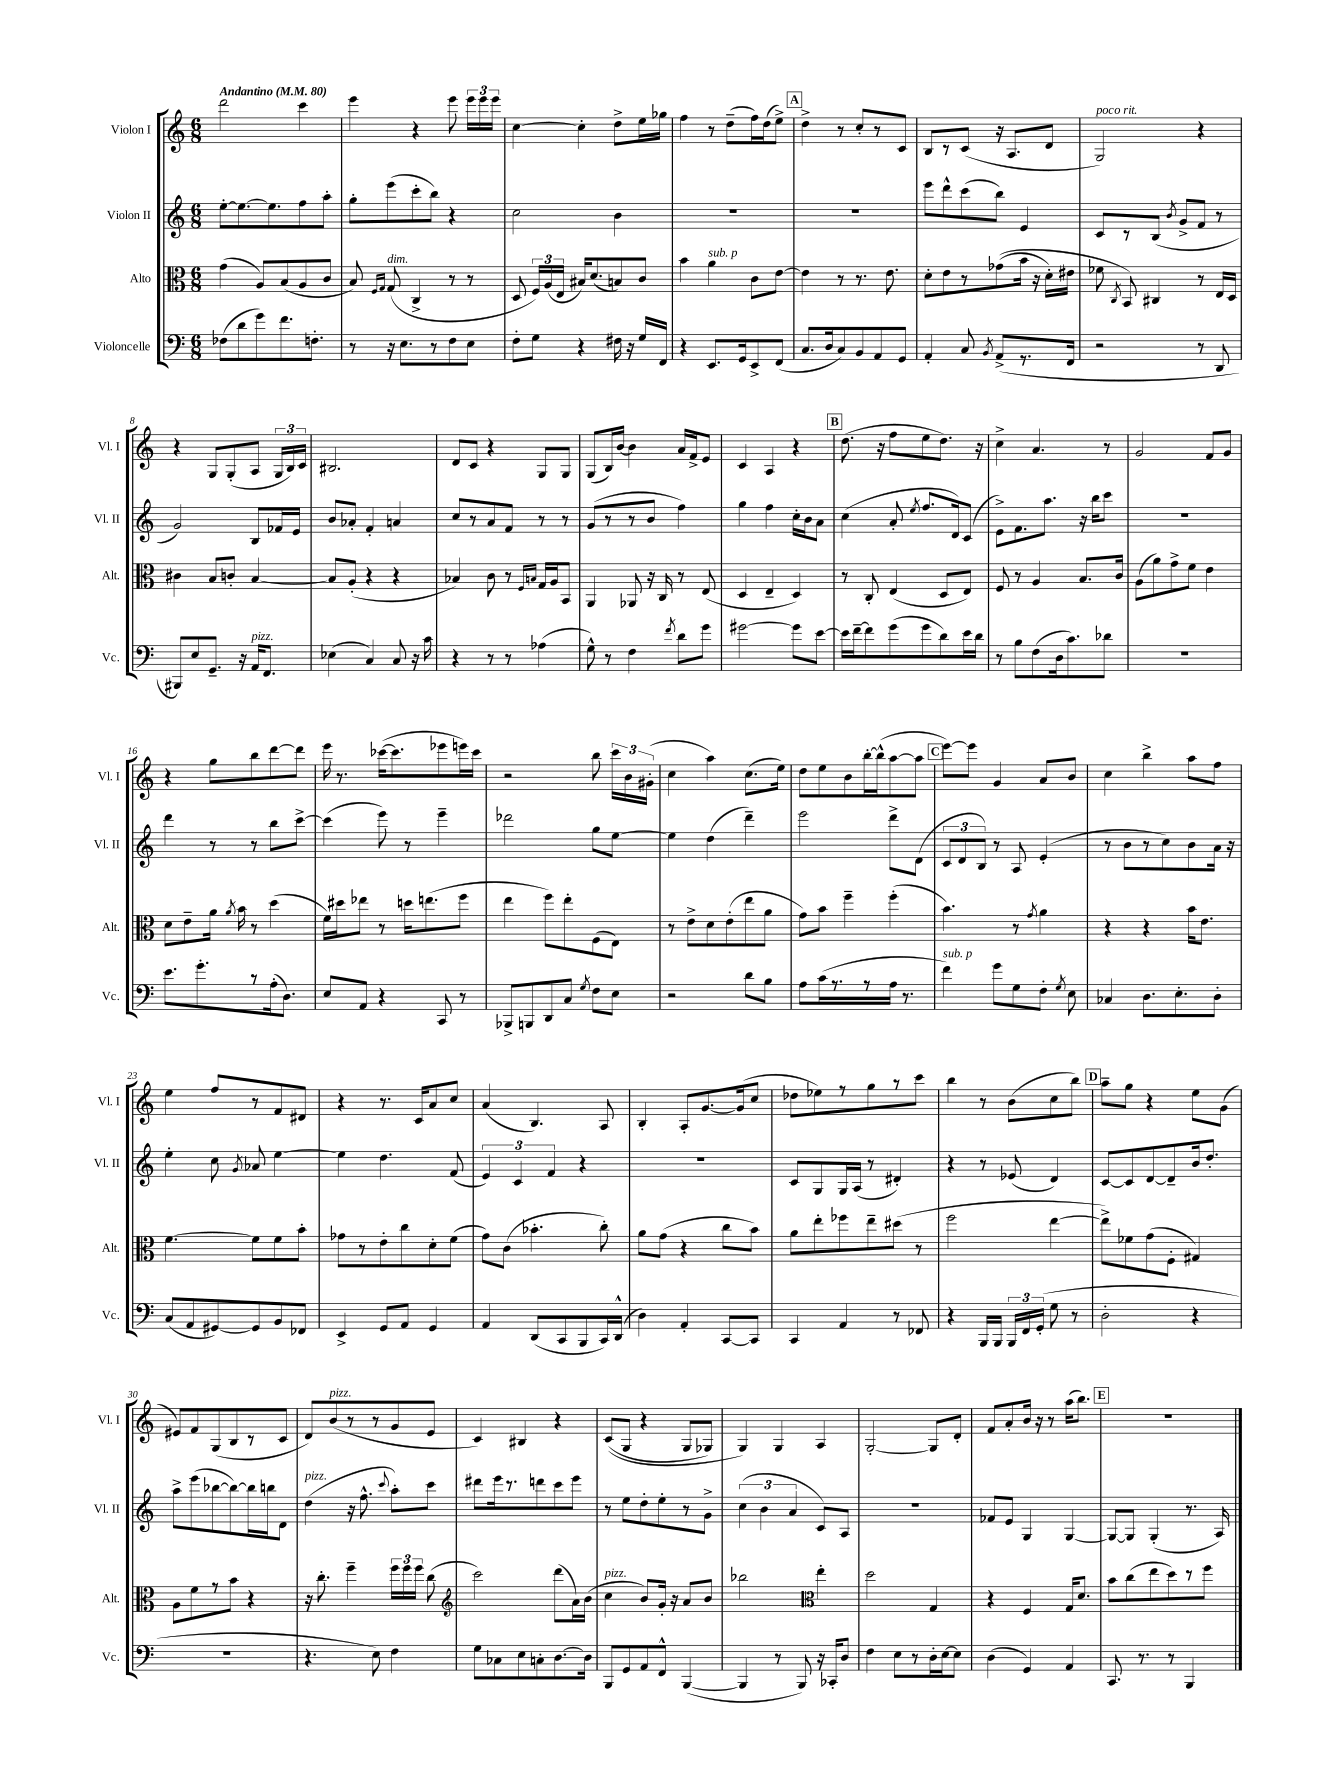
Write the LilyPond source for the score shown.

<<
\new StaffGroup <<
\new Staff = "s0" \with { instrumentName = "Violon I" shortInstrumentName = "Vl. I" } {
    \clef treble \key c \major \numericTimeSignature \time 6/8 \tempo "Andantino" 4 = 80
    \autoBeamOff d'''2 c'''4 |
    e'''4 r4 e'''8 \tuplet 3/2 { e'''16[ e'''16 e'''16] } |
    c''4~ c''4-. d''8[-> e''16 ges''16] |
    f''4 r8 d''8[--( f''16) d''16( e''8]->) |
    \mark \markup { \box "A" } d''4-> r8 c''8[-. r8 c'8] |
    b8[ r8 c'8]( r16 a8.[ d'8] |
    g2^\markup { \italic "poco rit." }) r4 |
    r4 g8[ g8-.( a8] \tuplet 3/2 { g16[ b16) c'16] } |
    bis2. |
    d'8[ c'8] r4 g8[ g8] |
    g8[( b16) b'16]~ b'4 a'16[ f'16-> e'8] |
    c'4 a4 r4 |
    \mark \markup { \box "B" } d''8.( r16 f''8[ e''8 d''8.]) r16 |
    c''4-> a'4. r8 |
    g'2 f'8[ g'8] |
    r4 g''8[ b''8 d'''8~ d'''8] |
    e'''16 r8. ces'''16[~( ces'''8. ees'''8 e'''16) ces'''16] |
    r2 b''8 \tuplet 3/2 { c'''16[ b'16 gis'16]-.( } |
    c''4 a''4) c''8.[( e''16]) |
    d''8[ e''8 b'8 b''16~-. b''16-^( a''8~ a''8] |
    \mark \markup { \box "C" } e'''8[~) e'''8] g'4 a'8[ b'8] |
    c''4 b''4-> a''8[ f''8] |
    e''4 f''8[ r8 f'8 dis'8] |
    r4 r8. c'16[ a'8 c''8] |
    a'4( b4.) a8 |
    b4-. a8[-. g'8.~ g'16( c''8] |
    des''8[ ees''8) r8 g''8 r8 c'''8] |
    b''4 r8 b'8[( c''8 b''8]) |
    \mark \markup { \box "D" } a''8[-- g''8] r4 e''8[ g'8]( |
    eis'8[) f'8 g8( b8 r8 c'8] |
    d'8[) b'8^\markup { \italic "pizz." }( r8 r8 g'8 e'8] |
    c'4) bis4 r4 |
    c'8[(\( g8] r4 g8[ ges8]) |
    g4\) g4 a4 |
    g2~-. g8[ d'8]-. |
    f'8[ a'8-. b'16] r16 r8 a''16[( b''8.]) |
    \mark \markup { \box "E" } R2. \bar "|." |
}
\new Staff = "s1" \with { instrumentName = "Violon II" shortInstrumentName = "Vl. II" } {
    \clef treble \key c \major \numericTimeSignature \time 6/8
    \autoBeamOff e''8[~-. e''8.~ e''8. f''8 a''8]-. |
    g''8[-. e'''8( c'''8-. b''8]) r4 |
    c''2 b'4 |
    R2. |
    \mark \markup { \box "A" } R2. |
    e'''8[ d'''8-^ c'''8( b''8]) e'4 |
    c'8[ r8 b8]( \acciaccatura { b'8 } g'8[-> f'8] r8 |
    g'2) b8[ fes'16 e'16] |
    b'8[ aes'8]-. f'4-. a'4 |
    c''8[ r8 a'8 f'8] r8 r8 |
    g'8[( r8 r8 b'8] f''4) |
    g''4 f''4 c''16[-. b'16 a'8] |
    \mark \markup { \box "B" } c''4( a'8-. \acciaccatura { e''8 } f''8.[ d'16) c'8]( |
    e'8[->) f'8. a''8.] r16 b''16[ c'''8] |
    R2. |
    d'''4 r8 r8 b''8[ c'''8]~-> |
    c'''4( e'''8) r8 e'''4-- |
    des'''2 g''8[ e''8]~ |
    e''4 d''4( d'''4--) |
    e'''2 d'''8[-> d'8]( |
    \mark \markup { \box "C" } \tuplet 3/2 { c'8[ d'8 b8]) } r8 a8 e'4-.( |
    r8 b'8[ r8 c''8) b'8 a'16] r16 |
    e''4-. c''8 \acciaccatura { g'8 } aes'8 e''4~ |
    e''4 d''4. f'8( |
    \tuplet 3/2 { e'4) c'4 f'4 } r4 |
    R2. |
    c'8[ g8 g16 a16]( r8 dis'4-.) |
    r4 r8 ees'8( d'4) |
    \mark \markup { \box "D" } c'8[~ c'8 d'8~ d'8-- b'16 d''8.]-. |
    a''8[-> e'''8( bes''8~ bes''8~) bes''16 b''16 d'8] |
    d''4^\markup { \italic "pizz." }( r16 f''8.-^ \appoggiatura { c'''8 } a''8[-.) c'''8] |
    dis'''8[ e'''16 r8. d'''8 c'''8 e'''8] |
    r8 e''8[ d''8-. e''8-. r8 g'8]-> |
    \tuplet 3/2 { c''4( b'4 a'4 } c'8[) a8] |
    R2. |
    fes'8[ e'8] g4 g4~ |
    \mark \markup { \box "E" } g8[~ g8] g4-.( r8. a16) \bar "|." |
}
\new Staff = "s2" \with { instrumentName = "Alto" shortInstrumentName = "Alt." } {
    \clef alto \key c \major \numericTimeSignature \time 6/8
    \autoBeamOff g'4( a8[) b8( a8 c'8] |
    b8) \grace { f16[ g16] } g8^\markup { \italic "dim." }( c4-> r8 r8 |
    d8 \tuplet 3/2 { f16[) a16( e16] } bis16[) d'8.( b8) c'8] |
    b'4 a'4^\markup { \italic "sub. p" } c'8[ e'8]~ |
    \mark \markup { \box "A" } e'4 r8 r8. e'8. |
    d'8[-. e'8 r8 ges'8(\( b'16] r16 d'16[-.) eis'16] |
    fes'8 \acciaccatura { c8 } b,8\) cis4 r8 e16[ d16] |
    cis'4 b8[ c'8]-. b4~ |
    b8[ a8]-.( r4 r4 |
    bes4) c'8 r8 \grace { f16[ b16] } g16[ a16 b,8] |
    a,4 aes,8 r16 c16 r8 e8( |
    d4 e4-- d4) |
    \mark \markup { \box "B" } r8 c8-. e4( d8[ e8]) |
    f8 r8 a4 b8.[ c'16] |
    a8[( a'8) g'8-> f'8] e'4 |
    d'8[ e'8-- a'16] \acciaccatura { a'8 } b'16 r8 d''4( |
    f'16[) dis''16 ees''8] r8 d''16[ e''8.( f''8] |
    e''4 f''8[) e''8-. f8( e8]) |
    r8 e'8[-> d'8 e'8-.( e''8 a'8] |
    g'8[) b'8] f''4-- f''4-.( |
    \mark \markup { \box "C" } b'4.) r8 \acciaccatura { g'8 } a'4 |
    r4 r4 b'16[ e'8.] |
    f'4.~ f'8[ f'8 b'8]-. |
    ges'8[ r8 e'8-. c''8 d'8-. f'8]( |
    g'8[) c'8]( bes'4.-. c''8-.) |
    a'8[ g'8]( r4 c''8[ b'8]) |
    a'8[ e''8-. fes''8 e''8-- dis''8]( r8 |
    f''2 e''4~ |
    \mark \markup { \box "D" } e''8[->) fes'8 g'8( f8]-. gis4) |
    a8[ f'8 r8 b'8] r4 |
    r16 c''8.-. f''4-- \tuplet 3/2 { f''16[ f''16 f''16] } c''8( |
    \clef treble c'''2) d'''8[( a'16) b'16]( |
    c''4^\markup { \italic "pizz." } b'8[) g'16]-. r16 a'8[ b'8] |
    bes''2 \clef alto e''4-. |
    d''2 g4 |
    r4 f4 g16[ d'8.] |
    \mark \markup { \box "E" } b'8[ c''8( e''8 d''8) r8 f''8] \bar "|." |
}
\new Staff = "s3" \with { instrumentName = "Violoncelle" shortInstrumentName = "Vc." } {
    \clef bass \key c \major \numericTimeSignature \time 6/8
    \autoBeamOff fes8[( d'8 g'8) f'8. f8.]-. |
    r8 r16 e8.[ r8 f8 e8] |
    f8[-. g8] r4 fis16 r16 g16[ f,16] |
    r4 e,8.[ g,16 e,8-> f,8]( |
    \mark \markup { \box "A" } c8.[ d16 c8) b,8 a,8 g,8] |
    a,4-. c8 \acciaccatura { b,8 } a,8[->( r8. f,16] |
    r2 r8 d,8 |
    bis,,8[) e8 g,8.]-- r16 a,16[^\markup { \italic "pizz." } f,8.] |
    ees4( c4) c8 r16 c'16 |
    r4 r8 r8 aes4( |
    g8-^) r8 f4 \acciaccatura { f'8 } d'8[ g'8] |
    gis'2~ gis'8[ e'8]~ |
    \mark \markup { \box "B" } e'16[ f'16~-- f'8 g'8( g'8 d'8) e'16 d'16] |
    r8 b8[ f8( d16 c'8.) des'8] |
    R2. |
    e'8.[ g'8.-. r8 a16-.( d8.]) |
    e8[ a,8] r4 c,8 r8 |
    bes,,8[-> b,,8 d,8 c8] \acciaccatura { g8 } f8[ e8] |
    r2 d'8[ b8] |
    a8[ c'16( r8. r8 a16] r8. |
    \mark \markup { \box "C" } f'4^\markup { \italic "sub. p" }) g'8[ g8 f8]-. \acciaccatura { g8 } e8 |
    ces4 d8.[ e8.-. d8]-. |
    c8[( a,8 gis,8~) gis,8 b,8 fes,8] |
    e,4-> g,8[ a,8] g,4 |
    a,4 d,8[( c,8 b,,8 c,16) d,16]-^( |
    d4) a,4-. c,8[~ c,8] |
    c,4 a,4 r8 fes,8 |
    r4 b,,16[ b,,16] \tuplet 3/2 { b,,16[ f,16 g,16]-.( } g8 r8 |
    \mark \markup { \box "D" } d2-. r4 |
    R2. |
    r4. e8) f4 |
    g8[ ces8 e8 c8-. d8.~ d16] |
    b,,8[ g,8 a,8 f,8]-^ b,,4~( |
    b,,4 r8 b,,8) r16 ces,16[-. d8] |
    f4 e8[ r8 d16-. e16~ e8] |
    d4( g,4) a,4 |
    \mark \markup { \box "E" } c,8. r8. r8 b,,4 \bar "|." |
}
>>
>>
